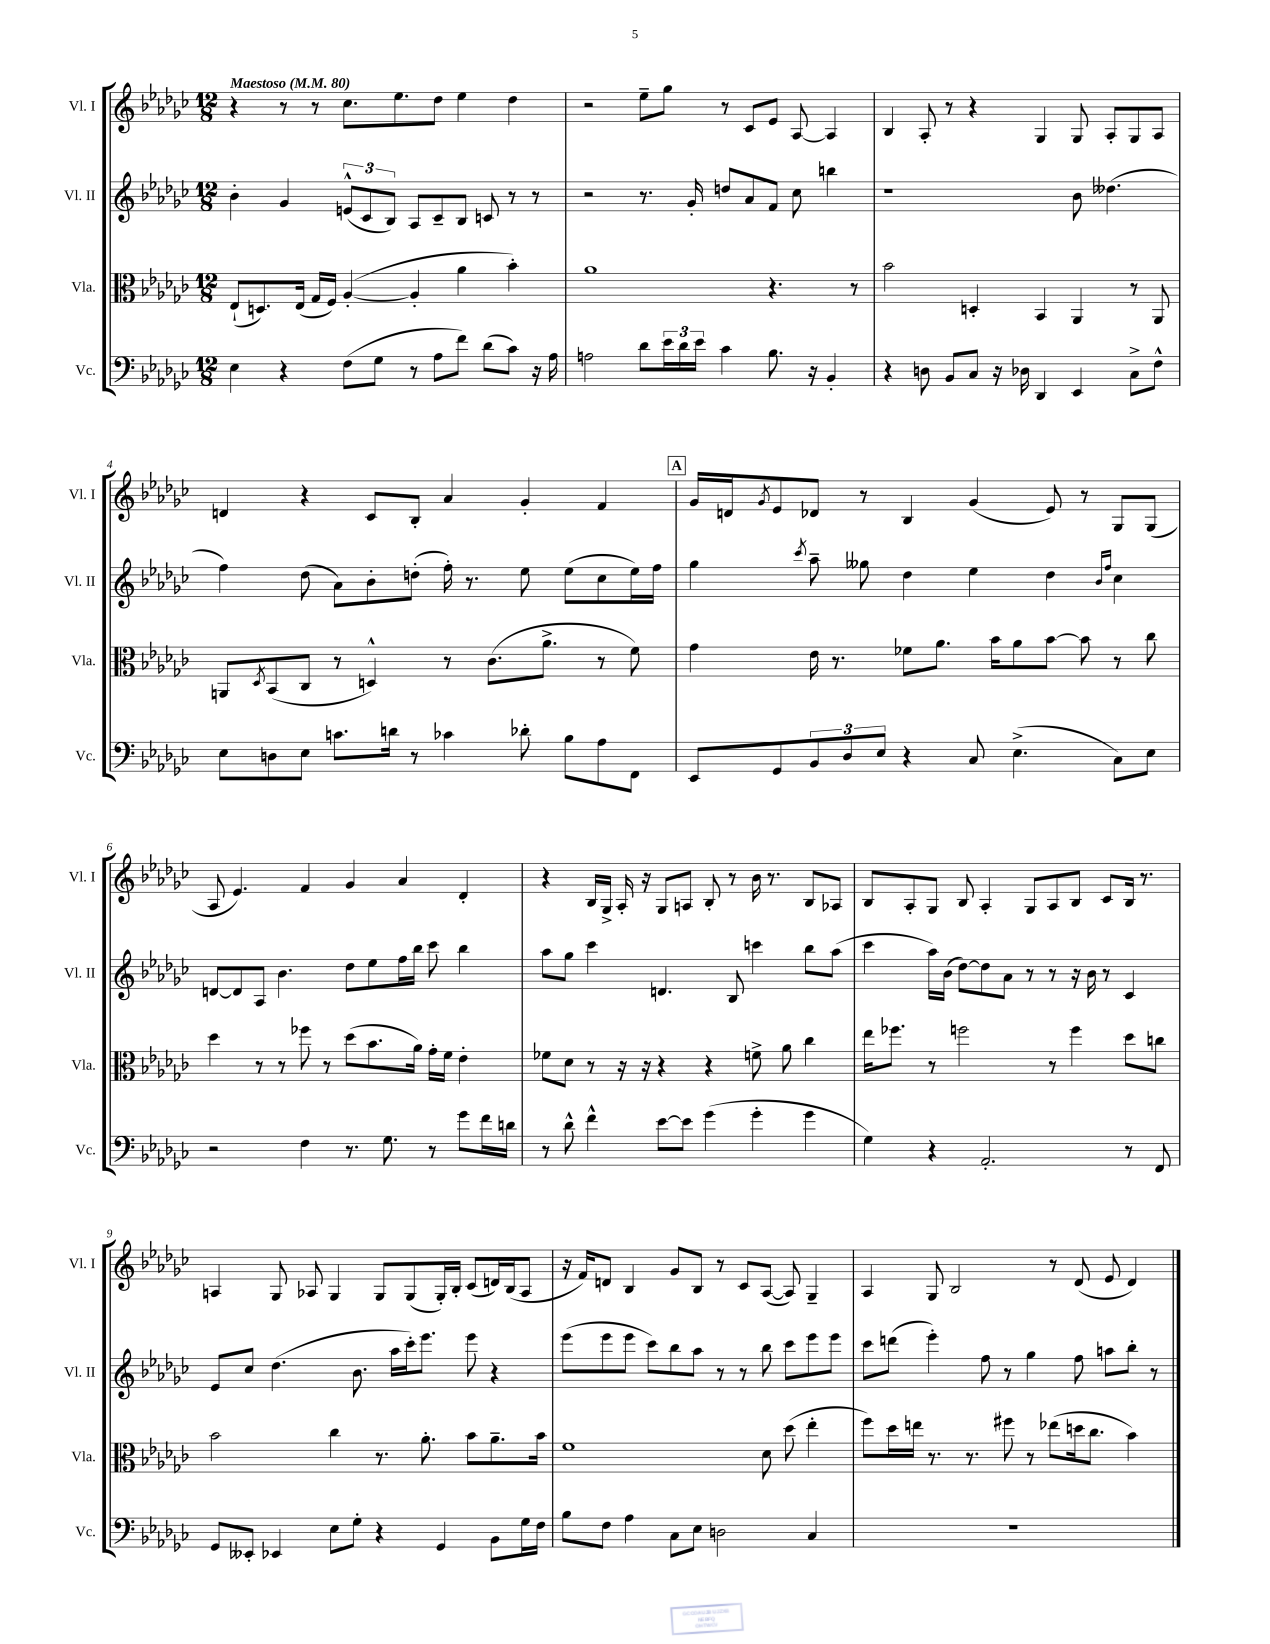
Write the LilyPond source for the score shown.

<<
\new StaffGroup <<
\new Staff = "s0" \with { instrumentName = "Vl. I" shortInstrumentName = "Vl. I" } {
    \clef treble \key ges \major \numericTimeSignature \time 12/8 \tempo "Maestoso" 4 = 80
    r4 r8 r8 ces''8. ees''8. des''8 ees''4 des''4 |
    r2 ees''8-- ges''8 r8 ces'8 ees'8 aes8~ aes4 |
    bes4 aes8-. r8 r4 ges4 ges8 aes8-. ges8 aes8 |
    d'4 r4 ces'8 bes8-. aes'4 ges'4-. f'4 |
    \mark \markup { \box "A" } ges'16 d'16 \acciaccatura { ges'8 } ees'8 des'8 r8 bes4 ges'4( ees'8) r8 ges8 ges8( |
    aes8 ees'4.) f'4 ges'4 aes'4 des'4-. |
    r4 bes16 ges16-> aes16-. r16 ges8 a8 bes8-. r8 bes'16 r8. bes8 aes8 |
    bes8 aes8-. ges8 bes8 aes4-. ges8 aes8 bes8 ces'8 bes16 r8. |
    a4 ges8 aes8 ges4 ges8 ges8( ges16-.) bes16-. ces'8( d'16) bes16( aes8 |
    r16 f'16) d'8 bes4 ges'8 bes8 r8 ces'8 aes8~( aes8) ges4-- |
    aes4 ges8 bes2 r8 des'8( ees'8 des'4) \bar "|." |
}
\new Staff = "s1" \with { instrumentName = "Vl. II" shortInstrumentName = "Vl. II" } {
    \clef treble \key ges \major \numericTimeSignature \time 12/8
    bes'4-. ges'4 \tuplet 3/2 { e'8-^( ces'8 bes8) } aes8 ces'8-- bes8 c'8 r8 r8 |
    r2 r8. ges'16-. d''8 aes'8 f'8 ces''8 b''4 |
    r1 bes'8 deses''4.( |
    f''4) des''8( aes'8) bes'8-. d''8-.( f''16-.) r8. ees''8 ees''8( ces''8 ees''16) f''16 |
    \mark \markup { \box "A" } ges''4 \acciaccatura { ces'''8 } aes''8-- geses''8 des''4 ees''4 des''4 \grace { bes'16 f''16 } ces''4 |
    d'8~ d'8 aes8 bes'4. des''8 ees''8 f''16 bes''16 ces'''8 bes''4 |
    aes''8 ges''8 ces'''4 d'4. bes8 c'''4 bes''8 aes''8( |
    ces'''4 aes''16) bes'16( des''8~) des''8 aes'8 r8 r8 r16 bes'16 r8 ces'4 |
    ees'8 ces''8 des''4.( bes'8. aes''16 ces'''16-.) ees'''8. ees'''8 r4 |
    ees'''8( ees'''8 ees'''8 ces'''8) bes''8 aes''8 r8 r8 bes''8 ces'''8 ees'''8 ees'''8 |
    ces'''8 d'''8( ees'''4-.) f''8 r8 ges''4 f''8 a''8 bes''8-. r8 \bar "|." |
}
\new Staff = "s2" \with { instrumentName = "Vla." shortInstrumentName = "Vla." } {
    \clef alto \key ges \major \numericTimeSignature \time 12/8
    ees8-!( d8.) ees16( ges16 f16) aes4~-.( aes4-. aes'4 bes'4-.) |
    aes'1 r4. r8 |
    bes'2 d4-. bes,4 aes,4 r8 aes,8 |
    a,8 \acciaccatura { des8 } bes,8( ces8 r8 d4-^) r8 ces'8.( aes'8.-> r8 f'8) |
    \mark \markup { \box "A" } ges'4 ees'16 r8. fes'8 aes'8. bes'16 aes'8 bes'8~ bes'8 r8 ces''8 |
    des''4 r8 r8 fes''8 r8 des''8( bes'8. aes'16) ges'16-. f'16 ees'4-. |
    fes'8 des'8 r8 r16 r16 r4 r4 f'8-> aes'8 ces''4 |
    ees''16 fes''8. r8 f''2 r8 f''4 des''8 c''8 |
    bes'2 ces''4 r8. aes'8.-. bes'8 aes'8.-- bes'16 |
    f'1 des'8 des''8( ees''4-. |
    f''8) des''16 e''16 r8. r8. fis''8 r8 ees''8( d''16 ces''8. bes'4) \bar "|." |
}
\new Staff = "s3" \with { instrumentName = "Vc." shortInstrumentName = "Vc." } {
    \clef bass \key ges \major \numericTimeSignature \time 12/8
    ees4 r4 f8( ges8 r8 aes8 f'8) des'8( ces'8) r16 aes16 |
    a2 des'8 \tuplet 3/2 { ees'16 des'16 ees'16 } ces'4 bes8. r16 bes,4-. |
    r4 d8 bes,8 ces8 r16 des16 des,4 ees,4 ces8-> f8-^ |
    ees8 d8 ees8 c'8. d'16 r8 ces'4 des'8-. bes8 aes8 f,8 |
    \mark \markup { \box "A" } ees,8 ges,8 \tuplet 3/2 { bes,8 des8 ees8 } r4 ces8 ees4.->( ces8) ees8 |
    r2 f4 r8. ges8. r8 ges'8 f'16 d'16 |
    r8 des'8-^ f'4-^ ees'8~ ees'8 ges'4( ges'4-. ges'4 |
    ges4) r4 aes,2.-. r8 f,8 |
    ges,8 eeses,8-. ees,4 ees8 ges8-. r4 ges,4 bes,8 ges16 f16 |
    bes8 f8 aes4 ces8 ees8 d2 ces4 |
    R1. \bar "|." |
}
>>
>>
